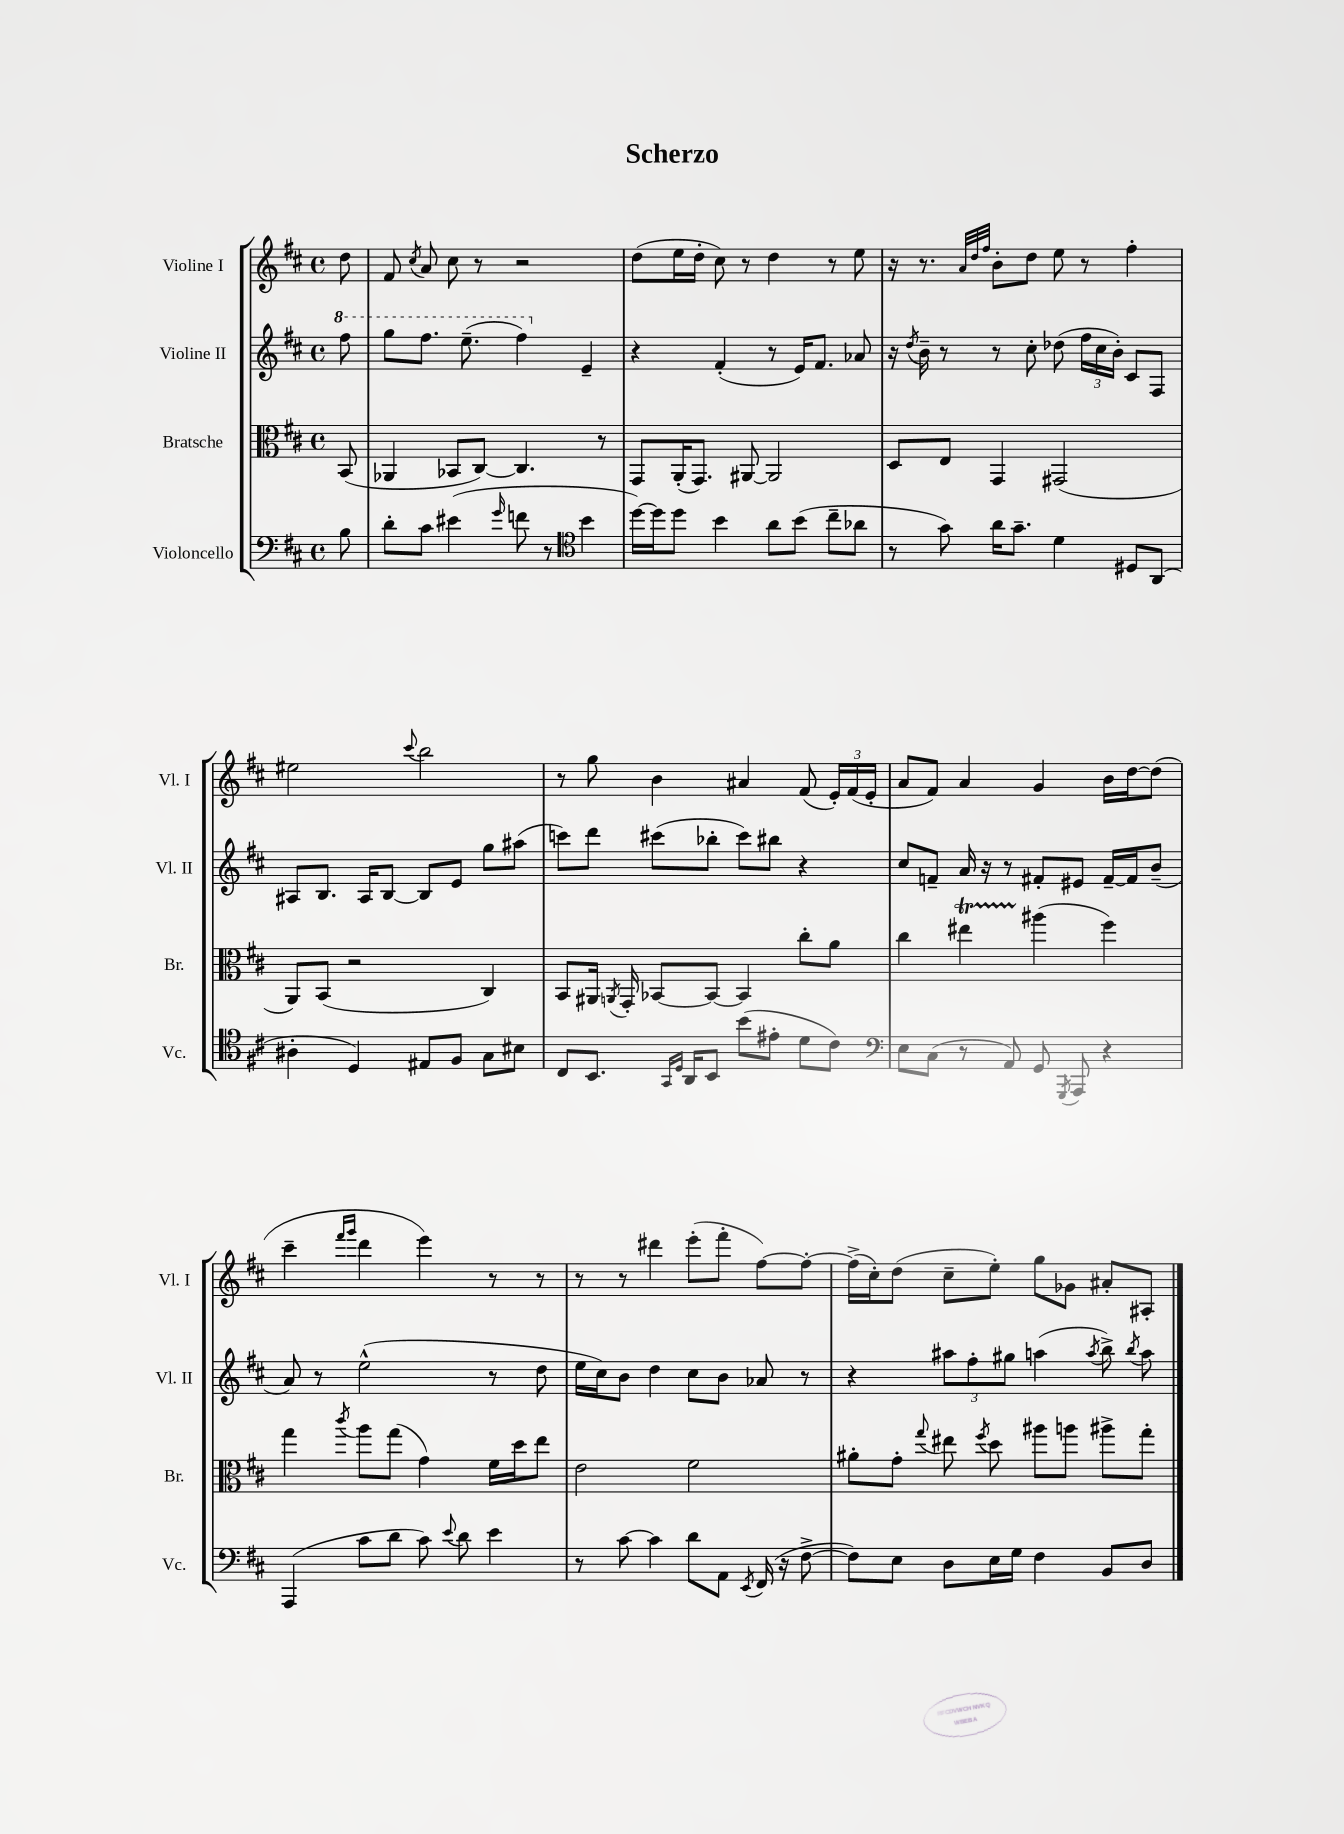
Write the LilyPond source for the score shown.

\header { title = "Scherzo" }
<<
\new StaffGroup <<
\new Staff = "s0" \with { instrumentName = "Violine I" shortInstrumentName = "Vl. I" } {
    \clef treble \key d \major \defaultTimeSignature \time 4/4 \partial 8
    \autoBeamOff d''8 |
    fis'8 \acciaccatura { cis''8 } a'8 cis''8 r8 r2 |
    d''8[( e''16 d''16]-. cis''8) r8 d''4 r8 e''8 |
    r16 r8. \grace { a'32[ d''32 fis''32] } b'8[-. d''8] e''8 r8 fis''4-. |
    eis''2 \appoggiatura { cis'''8 } b''2 |
    r8 g''8 b'4 ais'4 fis'8( \tuplet 3/2 { e'16[-.) fis'16( e'16]-. } |
    a'8[ fis'8]) a'4 g'4 b'16[ d''16~ d''8]( |
    cis'''4-- \grace { fis'''16[ g'''16] } d'''4 e'''4) r8 r8 |
    r8 r8 dis'''4 e'''8[-.( fis'''8]-. fis''8[~) fis''8]~-. |
    fis''16[->( cis''16-.) d''8]( cis''8[-- e''8]-.) g''8[ ges'8] ais'8[-. ais8]-. \bar "|." |
}
\new Staff = "s1" \with { instrumentName = "Violine II" shortInstrumentName = "Vl. II" } {
    \clef treble \key d \major \defaultTimeSignature \time 4/4 \partial 8
    \autoBeamOff \ottava #1 fis'''8 |
    g'''8[ fis'''8.] e'''8.--( fis'''4) \ottava #0 e'4-- |
    r4 fis'4-.( r8 e'16[) fis'8.] aes'8 |
    r16 \acciaccatura { d''8 } b'16-- r8 r8 cis''8-. des''8( \tuplet 3/2 { fis''16[ cis''16 b'16]-.) } cis'8[ fis8] |
    ais8[ b8.] ais16[ b8]~ b8[ e'8] g''8[ ais''8]( |
    c'''8[) d'''8] cis'''8[( bes''8]-. cis'''8[) bis''8] r4 |
    cis''8[ f'8]-- a'16 r16 r8 fis'8[-. eis'8] fis'16[~-- fis'16 b'8]--( |
    a'8) r8 e''2-^( r8 d''8 |
    e''16[ cis''16) b'8] d''4 cis''8[ b'8] aes'8 r8 |
    r4 \tuplet 3/2 { ais''8[ fis''8-. gis''8] } a''4( \acciaccatura { a''8 } b''8->) \acciaccatura { b''8 } a''8 \bar "|." |
}
\new Staff = "s2" \with { instrumentName = "Bratsche" shortInstrumentName = "Br." } {
    \clef alto \key d \major \defaultTimeSignature \time 4/4 \partial 8
    \autoBeamOff b,8( |
    aes,4 bes,8[ cis8]~) cis4. r8 |
    g,8[ a,16-.( g,8.]) ais,8~ ais,2 |
    d8[ e8] g,4 gis,2( |
    a,8[) b,8]( r2 cis4) |
    b,8[ ais,16] \acciaccatura { a,8 } g,16-. bes,8[~ bes,8]~ bes,4 cis''8[-. a'8] |
    cis''4 eis''4\startTrillSpan ais''4\stopTrillSpan( fis''4) |
    g''4 \acciaccatura { cis'''8 } a''8[ g''8]( g'4) fis'16[ d''16 e''8] |
    e'2 fis'2 |
    ais'8[-. g'8]-. \appoggiatura { g''8 } eis''8 \acciaccatura { fis''8 } d''8 ais''8[ a''8] ais''8[-> g''8]-. \bar "|." |
}
\new Staff = "s3" \with { instrumentName = "Violoncello" shortInstrumentName = "Vc." } {
    \clef bass \key d \major \defaultTimeSignature \time 4/4 \partial 8
    \autoBeamOff b8 |
    d'8[-. cis'8] eis'4( \grace { g'16 } f'8 r8 \clef tenor b'4 |
    d''16[~) d''16 d''8] b'4 a'8[ b'8]( cis''8[-- aes'8] |
    r8 g'8) a'16[ g'8.]-- d'4 dis8[ a,8]( |
    ais4-. d4) eis8[ fis8] g8[ bis8] |
    cis8[ b,8.] \grace { g,16[ d16] } a,16[ b,8] b'8[( eis'8]-. d'8[ cis'8]) |
    \clef bass e8[ cis8]( r8 a,8) g,8 \acciaccatura { g,,8 } a,,8 r4 |
    a,,4( cis'8[ d'8] cis'8) \appoggiatura { e'8 } d'8 e'4 |
    r8 cis'8~ cis'4 d'8[ a,8] \acciaccatura { e,8 } fis,16( r16 fis8~-> |
    fis8[) e8] d8[ e16 g16] fis4 b,8[ d8] \bar "|." |
}
>>
>>
\layout { \context { \Score \remove "Bar_number_engraver" } }
